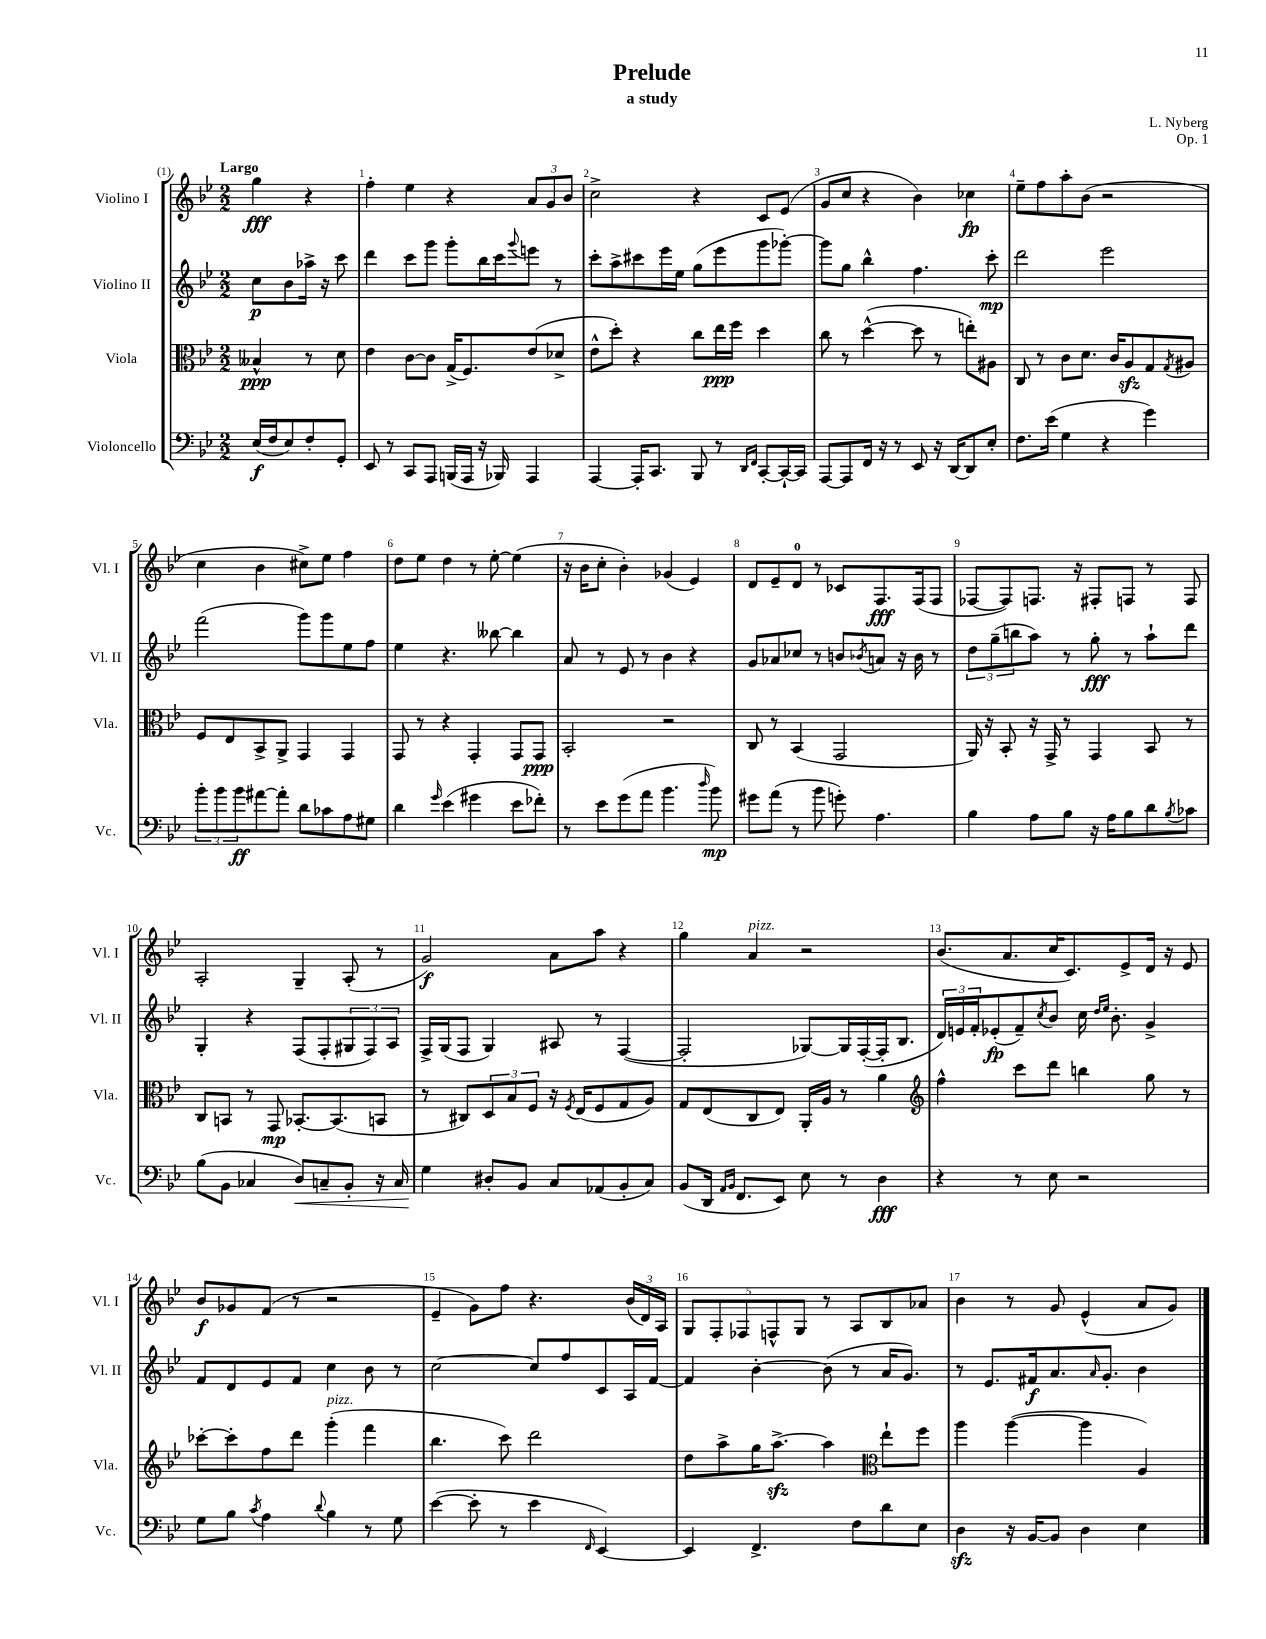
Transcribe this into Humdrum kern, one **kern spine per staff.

**kern	**kern	**kern	**kern
*staff4	*staff3	*staff2	*staff1
*clefF4	*clefC3	*clefG2	*clefG2
*k[b-e-]	*k[b-e-]	*k[b-e-]	*k[b-e-]
*M2/2	*M2/2	*M2/2	*M2/2
(16E-	4B--^^	8cc	4gg
16F	.	.	.
8E-)	.	8b-	.
8F'	8r	16aa-^	4r
.	.	16r	.
8GG'	8d	8ccc	.
=	=	=	=
8EE-	4e-	4ddd	4ff'
8r	.	.	.
8CC	[8c	8ccc	4ee-
8AAA	8c]	8ggg	.
(16BBB	(16G^	8ggg'	4r
16AAA	8.F)	.	.
16r	.	16bb-	.
16BBB-)	.	16ccc	.
.	.	8qqggg	.
4AAA	(8e-	8eee	12a
.	.	.	12g
.	8d-^	8r	.
.	.	.	12b-
=	=	=	=
[4AAA	8e-^^	8ccc'	2cc^
.	8dd')	8aa^	.
16AAA']	4r	8ccc#	.
8.CC	.	.	.
.	.	16eee-	.
.	.	16ee-	.
8BBB-	8cc	(8gg	4r
8r	16ee-	8eee-	.
.	16ff	.	.
16qqDD	.	.	.
16qqFF	.	.	.
[8CC'	4dd	8ggg	8c
16CC`_	.	[8ggg-')	(8e-
16CC]	.	.	.
=	=	=	=
[8AAA	8cc	8ggg-]	8g
8AAA]	8r	8gg	8cc
16FF	([4dd^^	4bb-^^	4r
16r	.	.	.
8r	.	.	.
8EE-	8dd]	4.ff	4b-)
16r	8r	.	.
[16DD	.	.	.
8DD]	8ee')	.	4cc-
8E-'	8A#	8ccc'	.
=	=	=	=
8.F	8C	2ddd	8ee-~
.	8r	.	8ff
(16e-	.	.	.
4G	8c	.	8aa'
.	8.d	.	(8b-
4r	.	2eee-	2r
.	16c	.	.
.	8A	.	.
4g)	8G	.	.
.	8qG	.	.
.	8A#	.	.
=	=	=	=
12b-'	8F	(2fff	4cc
12b-	.	.	.
.	8E-	.	.
12b-	.	.	.
[8a#	8BB-^	.	4b-
8a#']	8AA^	.	.
8d	4GG	8ggg)	8cc#^)
8c-	.	8ggg	8ee-
8A	4GG	8ee-	4ff
8G#	.	8ff	.
=	=	=	=
4d	8GG	4ee-	8dd
.	8r	.	8ee-
16qqg	.	.	.
(4e-	4r	4.r	4dd
4g#	4GG'	.	8r
.	.	[8bb--	[8ee-'
8e-	8GG	4bb--]	(4ee-]
8f-')	8GG	.	.
=	=	=	=
8r	2BB-'	8a	16r
.	.	.	16b-
8e-	.	8r	8cc'
(8g	.	8e-	4b-')
8a	.	8r	.
4.b-	2r	4b-	(4g-
.	.	4r	4e-)
16qqdd	.	.	.
8b-)	.	.	.
=	=	=	=
8g#	8C	8g	8d
(8a	8r	8a-	8e-~
8r	(4BB-	8cc-	8d
8b-	.	8r	8r
8g')	2GG	8b	8c-
.	.	8qb-	.
4.A	.	8a	8.F
.	.	16r	.
.	.	16b-	(16F
.	.	8r	8F
=	=	=	=
4B-	16AA)	12dd	[8F-
.	16r	.	.
.	.	(12gg~	.
.	8BB-'	.	8F-])
.	.	12bb	.
8A	16r	8aa)	8.F
.	16GG^	.	.
8B-	8r	8r	.
.	.	.	16r
16r	4GG	8gg'	8F#'
16A	.	.	.
8B-	.	8r	8F
8d	8BB-	8aa`	8r
8qB-	.	.	.
8c-	8r	8ddd	8F
=	=	=	=
(8B-	8C	4G'	2A'
8BB-	8BB	.	.
4C-	8r	4r	.
.	8GG	.	.
8D)	[8.BB-'	(8F	4G~
8C~	.	8F'	.
.	(8.BB-]	.	.
8BB-'	.	12G#	(8A'
.	.	12F)	.
16r	8BB	.	8r
.	.	12A	.
16C	.	.	.
=	=	=	=
4G	8r	16F^	2g)
.	.	(16G	.
.	8C#)	8F	.
8D#'	12D	4G)	.
.	12B-	.	.
8BB-	.	.	.
.	12F	.	.
8C	16r	8A#	8a
.	8qF	.	.
.	(16E-	.	.
(8AA-	8F	8r	8aa
8BB-'	8G	([4F	4r
8C)	8A)	.	.
=	=	=	=
(8BB-	8G	2F']	4gg
16DD	(8E-	.	.
16qqAA	.	.	.
16qqBB-	.	.	.
8.FF	.	.	.
.	8C	.	4a
8EE-)	8E-)	.	.
8E-	16AA'	[8G-)	2r
.	16A	.	.
8r	8r	16G-]	.
.	.	([16F'	.
4D	4a	16F']	.
.	.	8.B-	.
=	=	=	=
*	*clefG2	*	*
4r	4ff^^	24d)	(8.b-
.	.	24e	.
.	.	24f'	.
.	.	(8e-'	.
.	.	.	8.a
8r	8ccc	8f~)	.
.	.	8qcc	.
8E-	8ddd	8b-	16cc
.	.	.	8.c)
2r	4bb	16cc	.
.	.	16qqdd	.
.	.	16qqee-	.
.	.	8.b-'	.
.	.	.	8e-^
.	8gg	4g^	16d
.	.	.	16r
.	8r	.	8e-
=	=	=	=
8G	[8ccc-'	8f	8b-
8B-	8ccc-']	8d	8g-
8qc	.	.	.
4A	8ff	8e-	(8f
.	8ddd	8f	8r
8qqd	.	.	.
4B-	(4ggg'	4cc	2r
8r	4fff	8b-	.
8G	.	8r	.
=	=	=	=
([4e-	4.bb-	[2cc	4e-~
8e-']	.	.	8g)
8r	8ccc)	.	8ff
4e-	2ddd	8cc]	4.r
.	.	8ff	.
16qqFF	.	.	.
[4EE-)	.	8c	.
.	.	16A	(24b-
.	.	.	24d)
.	.	[16f	.
.	.	.	24A
=	=	=	=
4EE-]	8dd	4f]	10G
.	.	.	10F'
.	8aa^	.	.
.	.	.	10F-
4.FF^	16gg	[4b-'	.
.	.	.	10F^^
.	[8.aa^	.	.
.	.	.	10G
.	4aa]	(8b-]	8r
8F	.	8r	8A
*	*clefC3	*	*
8d	8ee-`	16a	8B-
.	.	8.g)	.
8E-	8ff	.	8a-
=	=	=	=
4D	4aa	8r	4b-
.	.	8.e-	.
16r	([4aa	.	8r
[16BB-	.	16f#	.
8BB-]	.	8.a	8g
4D	4aa]	.	(4e-^^
.	.	16qqa	.
.	.	8.g'	.
4E-	4A)	4b-	8a
.	.	.	8g)
==	==	==	==
*-	*-	*-	*-
